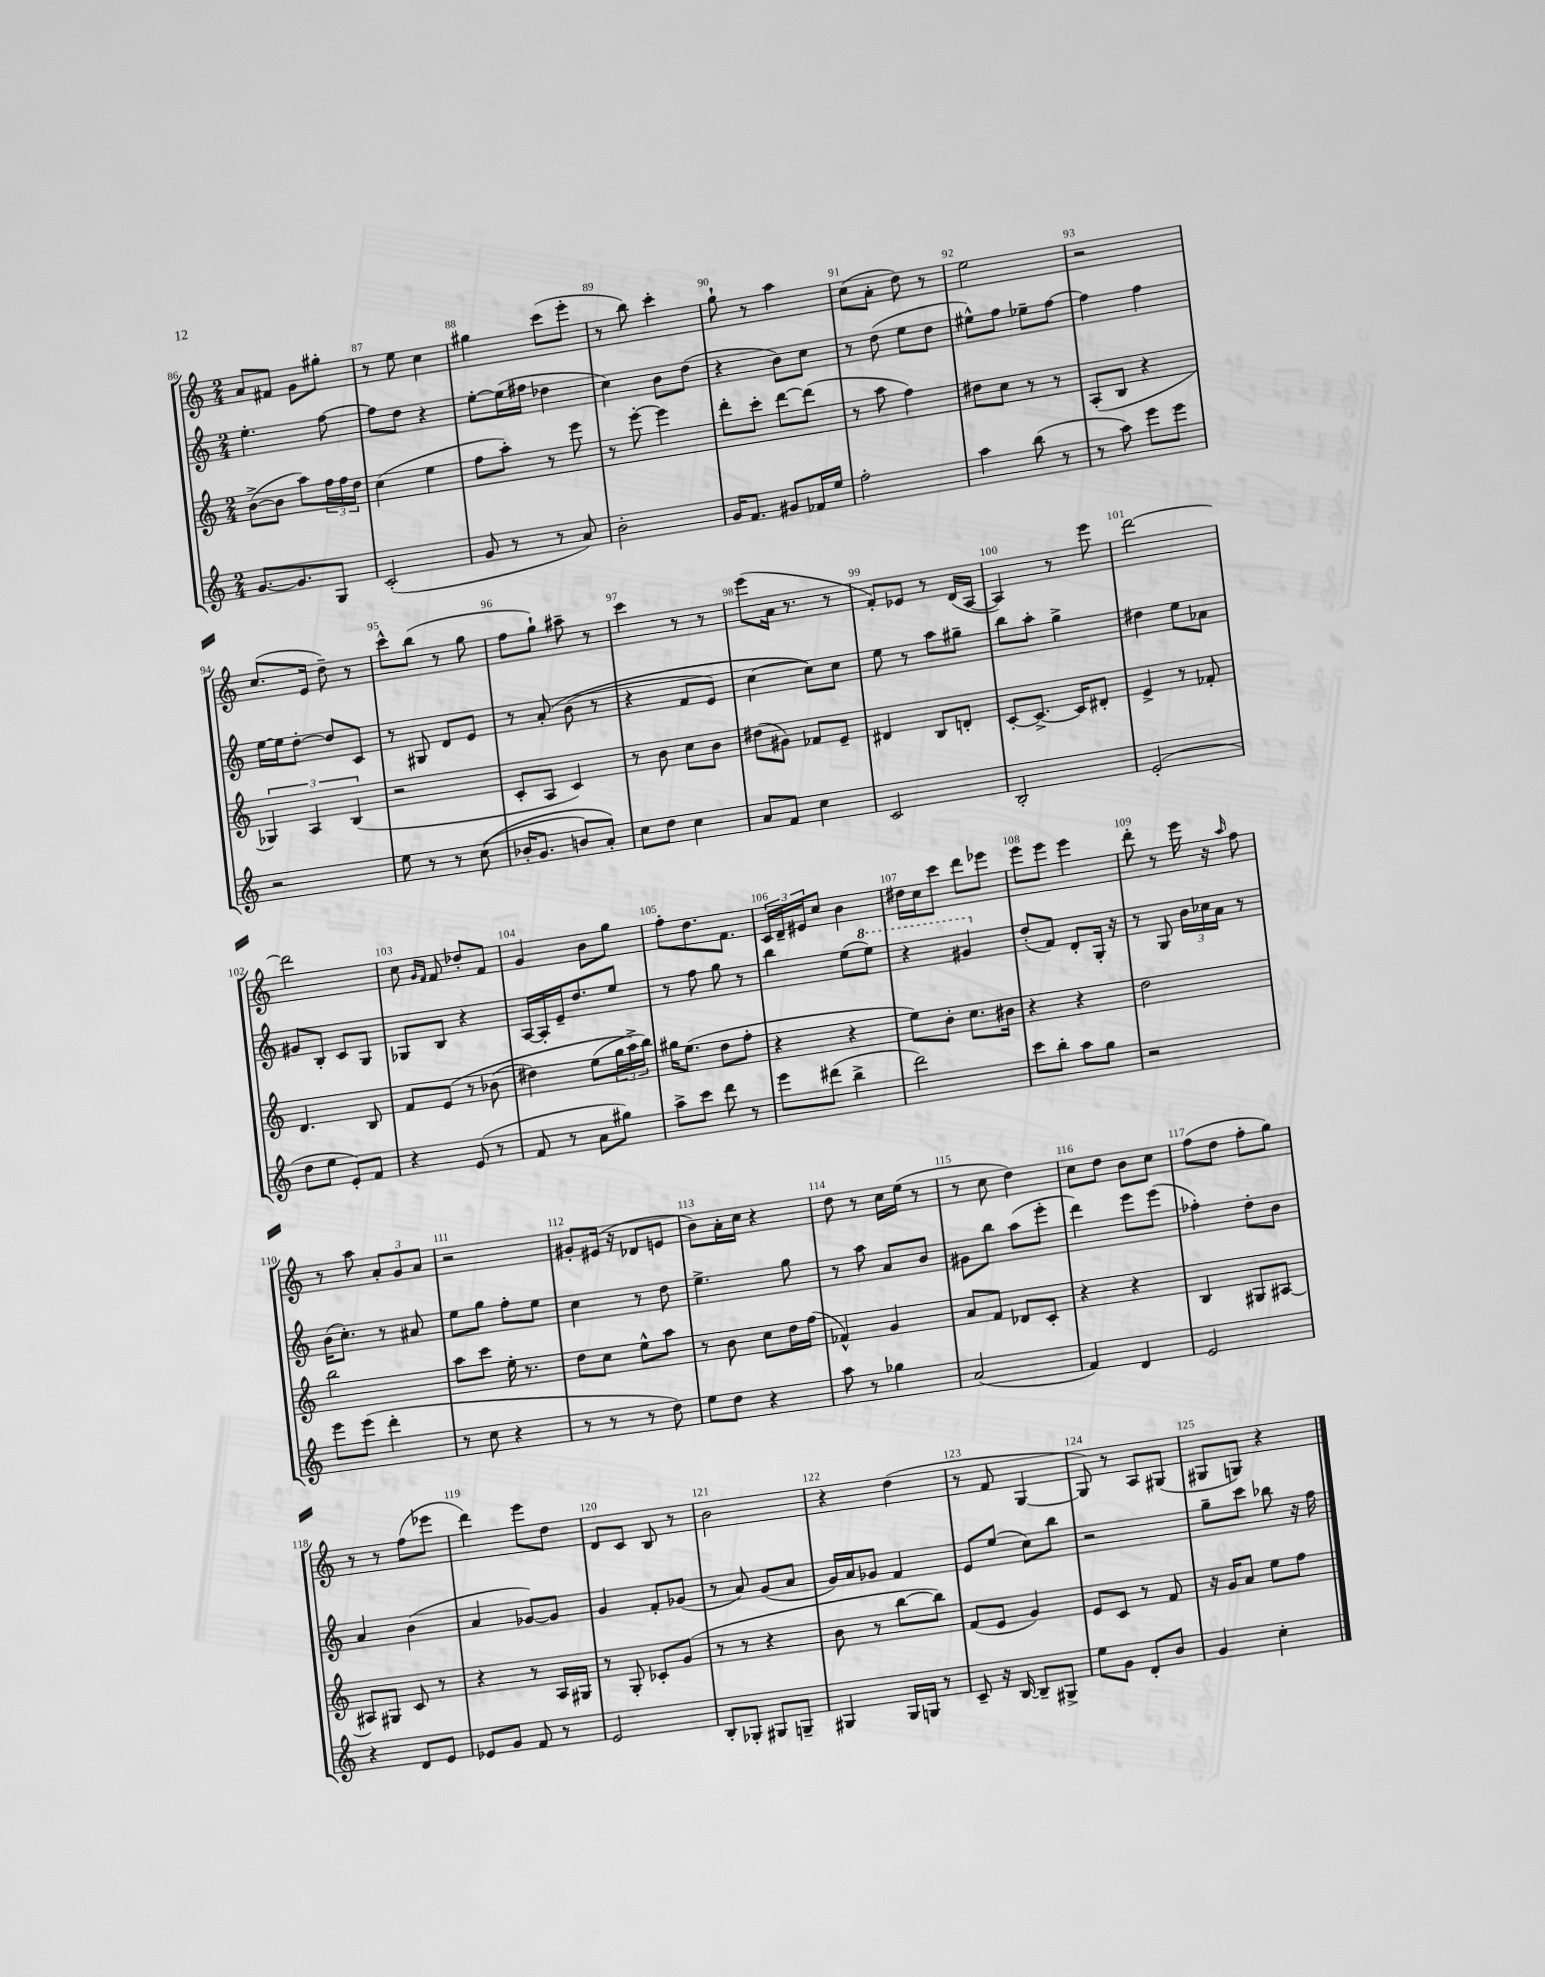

**kern	**kern	**kern	**kern
*staff4	*staff3	*staff2	*staff1
*clefG2	*clefG2	*clefG2	*clefG2
*k[]	*k[]	*k[]	*k[]
*M2/4	*M2/4	*M2/4	*M2/4
[8.g	([8b^	4.ee'	8a
.	8b]	.	8f#
8.g]	.	.	.
.	8aa)	.	8g
8G	24ff	[8ff	8gg#'
.	24ff	.	.
.	24dd	.	.
=	=	=	=
(2c'	(4cc	8ff]	8r
.	.	8dd	8ee
.	4ee	4r	4cc
=	=	=	=
8g	8ff	[8ee'	4gg#
8r	8aa')	(16ee]	.
.	.	16ff#	.
8r	8r	4dd-	(8ccc
8a)	8eee	.	8eee'
=	=	=	=
2b'	8r	4cc)	8r
.	[8eee'	.	8bb)
.	4eee]	8b	4ccc'
.	.	(8dd	.
=	=	=	=
16g	8ddd'	4r	8gg`
8.f	.	.	.
.	8ccc'	.	8r
8g#	[8ddd	8b)	4aa
16f-	(8ddd]	8cc	.
16ee	.	.	.
=	=	=	=
2ff'	8r	8r	(8cc
.	8aa	(8dd	8a'
.	4ff)	8ee	8dd)
.	.	8dd	8r
=	=	=	=
4aa	8dd#	8ee#^^)	2ee
.	8cc	8ff	.
(8bb	8r	8ee-~	.
8r	8r	[8ff	.
=	=	=	=
8r	(8A'	4ff]	2r
8aa)	8B	.	.
8eee	4r	4ff	.
8eee	.	.	.
=	=	=	=
2r	6G-)	[16ee	(8.cc
.	.	16ee]	.
.	.	[8dd'	.
.	6A	.	.
.	.	.	16e
.	.	8dd]	8dd~)
.	(6B	.	.
.	.	8c	8r
=	=	=	=
8ee	2r	8r	8ccc^^
8r	.	8G#	(8bb
8r	.	8d	8r
&((8cc	.	8e	8gg
=	=	=	=
16b-'	8c'	8r	8ff
8.g	.	.	.
.	8A	&(8a'	8gg`)
8b)	4c)	(8b	8aa#~
8a'&)	.	8r	8r
=	=	=	=
8cc	8r	4r	4ccc
8dd	8b	.	.
4cc	8cc	8f	8r
.	8b	8e)	8r
=	=	=	=
8a	(8dd#	[4cc	(8eee
8f	8g#)	.	16a
.	.	.	8.r
4cc	8f-	8cc]&)	.
.	8e~	8cc	8r
=	=	=	=
2c	4d#	8ee	8f')
.	.	8r	8e-
.	8B	8aa	8r
.	8d'	8gg#~	(16d
.	.	.	[16A
=	=	=	=
2B'	[8c'	8bb	4A])
.	8.c^_	8aa'	.
.	.	4gg^	8r
.	16c]	.	.
.	8d#'	.	8eee
=	=	=	=
(2e'	4e^	4dd#	[2ddd
.	8r	8ee	.
.	8f-'	8a-	.
=	=	=	=
8dd	4.d	8g#	2ddd]
8ee	.	8B'	.
8e')	.	8c	.
8f	8B	8G	.
=	=	=	=
4r	8f	8G-	8cc
.	.	.	16qqg
.	.	.	16qqf
.	&(8e	8B	8f
(8e	8r	4r	8dd-'
8r	(8b-	.	8f
=	=	=	=
8f	4dd#)	[16A	4g
.	.	16A']	.
8r	.	16e~	.
.	.	8.dd	.
8a	(8ee	.	8b
8gg#)	24gg	8ee	8gg
.	24aa^&)	.	.
.	24bb)	.	.
=	=	=	=
8aa^	16gg#	8r	8ff'
.	(8.ee	.	.
8ccc	.	8ff	8.dd
8ddd	8dd	8gg	.
.	.	.	8.f
8r	8ff'	8r	.
=	=	=	=
8eee	4r	4bb	24c
.	.	.	24d~
.	.	.	24e#
(8ddd#	.	.	8cc
4bb^	4r	(8ee	4b
.	.	8eee)	.
=	=	=	=
2ddd)	8ee)	4r	16dd#
.	.	.	16cc
.	8b'	.	8ccc
.	8.cc	4gg#	8ddd
.	.	.	8eee-
.	16b#	.	.
=	=	=	=
8ccc	4r	(8dd'	8eee
8bb'	.	8f)	8eee
8aa	4r	8d'	4eee
8gg	.	16G'	.
.	.	16r	.
=	=	=	=
2r	2dd	8r	8ddd'
.	.	8G	8r
.	.	24b	16eee
.	.	24cc-	.
.	.	.	16r
.	.	24a	.
.	.	.	16qqaa
.	.	8r	8ff
=	=	=	=
8eee	2bb	(16b	8r
.	.	8.cc')	.
(8eee	.	.	8aa
4ddd'	.	8r	12a'
.	.	.	12g
.	.	8a#	.
.	.	.	12a
=	=	=	=
8r	8aa	8ee	2r
8cc	8ccc	8gg	.
4r	16ee'	8ff'	.
.	8.r	.	.
.	.	8ee	.
=	=	=	=
8r	8dd	4cc	8g#'
8r	8cc	.	(16e#
.	.	.	16r
8r	8ee^^	8r	8d-
8dd)	8aa	8dd	8e
=	=	=	=
8ee	8r	4.ee^	8b)
8dd	8b	.	16a'
.	.	.	16cc
4r	8cc	.	4r
.	16dd	8gg	.
.	(16ff	.	.
=	=	=	=
8aa	4f-^^)	8r	8dd
8r	.	8aa	8r
4gg-	4g	8a	16cc
.	.	.	(16ee
.	.	8b	8r
=	=	=	=
(2a	8a	8g#	8r
.	8f	8bb	8cc
.	8d-	(8aa	4dd)
.	8c'	8eee'	.
=	=	=	=
4f)	4r	4ddd)	8cc
.	.	.	8dd
4d	4r	8eee	8b
.	.	(8eee	8cc
=	=	=	=
2e	4B	4ff-')	(8ff
.	.	.	8dd
.	8G#	8dd'	8ff'
.	[8A#	8b	8gg)
=	=	=	=
4r	8A#]	4a	8r
.	8G#	.	8r
8d	8c	(4b	(8ff
8e	8r	.	8eee-
=	=	=	=
8e-	4r	4a	4ddd)
8g	.	.	.
8f	8r	[8g-)	8eee
8r	16A	8g-]	8dd
.	16G#	.	.
=	=	=	=
2e	8r	4g	8d
.	8G'	.	8c
.	8c-'	8f'	8B
.	(8g	(8g-	8r
=	=	=	=
8B'	8r	8r	2b
8G-'	8r	8a)	.
8G#	4r	(8g	.
8G~	.	8a	.
=	=	=	=
4G#	8b	16g)	4r
.	.	16a	.
.	8r	8g-	.
16G#	[8bb	4f	(4dd
16G	.	.	.
8r	8bb])	.	.
=	=	=	=
8c~	(8f	8e	8r
16r	8e	(8ee	8f
[16B	.	.	.
8B~]	4g)	8cc)	[4G
8G#^	.	8bb	.
=	=	=	=
8ee	8e	2r	8G])
8g	8c	.	8r
8d'	8r	.	8A
8b	8f	.	(8G#
=	=	=	=
4g	16r	8gg~	8G#
.	16g	.	.
.	8a	8ccc	8G)
4cc'	8ee	8bb-	4r
.	8ff	16r	.
.	.	16ff	.
==	==	==	==
*-	*-	*-	*-
